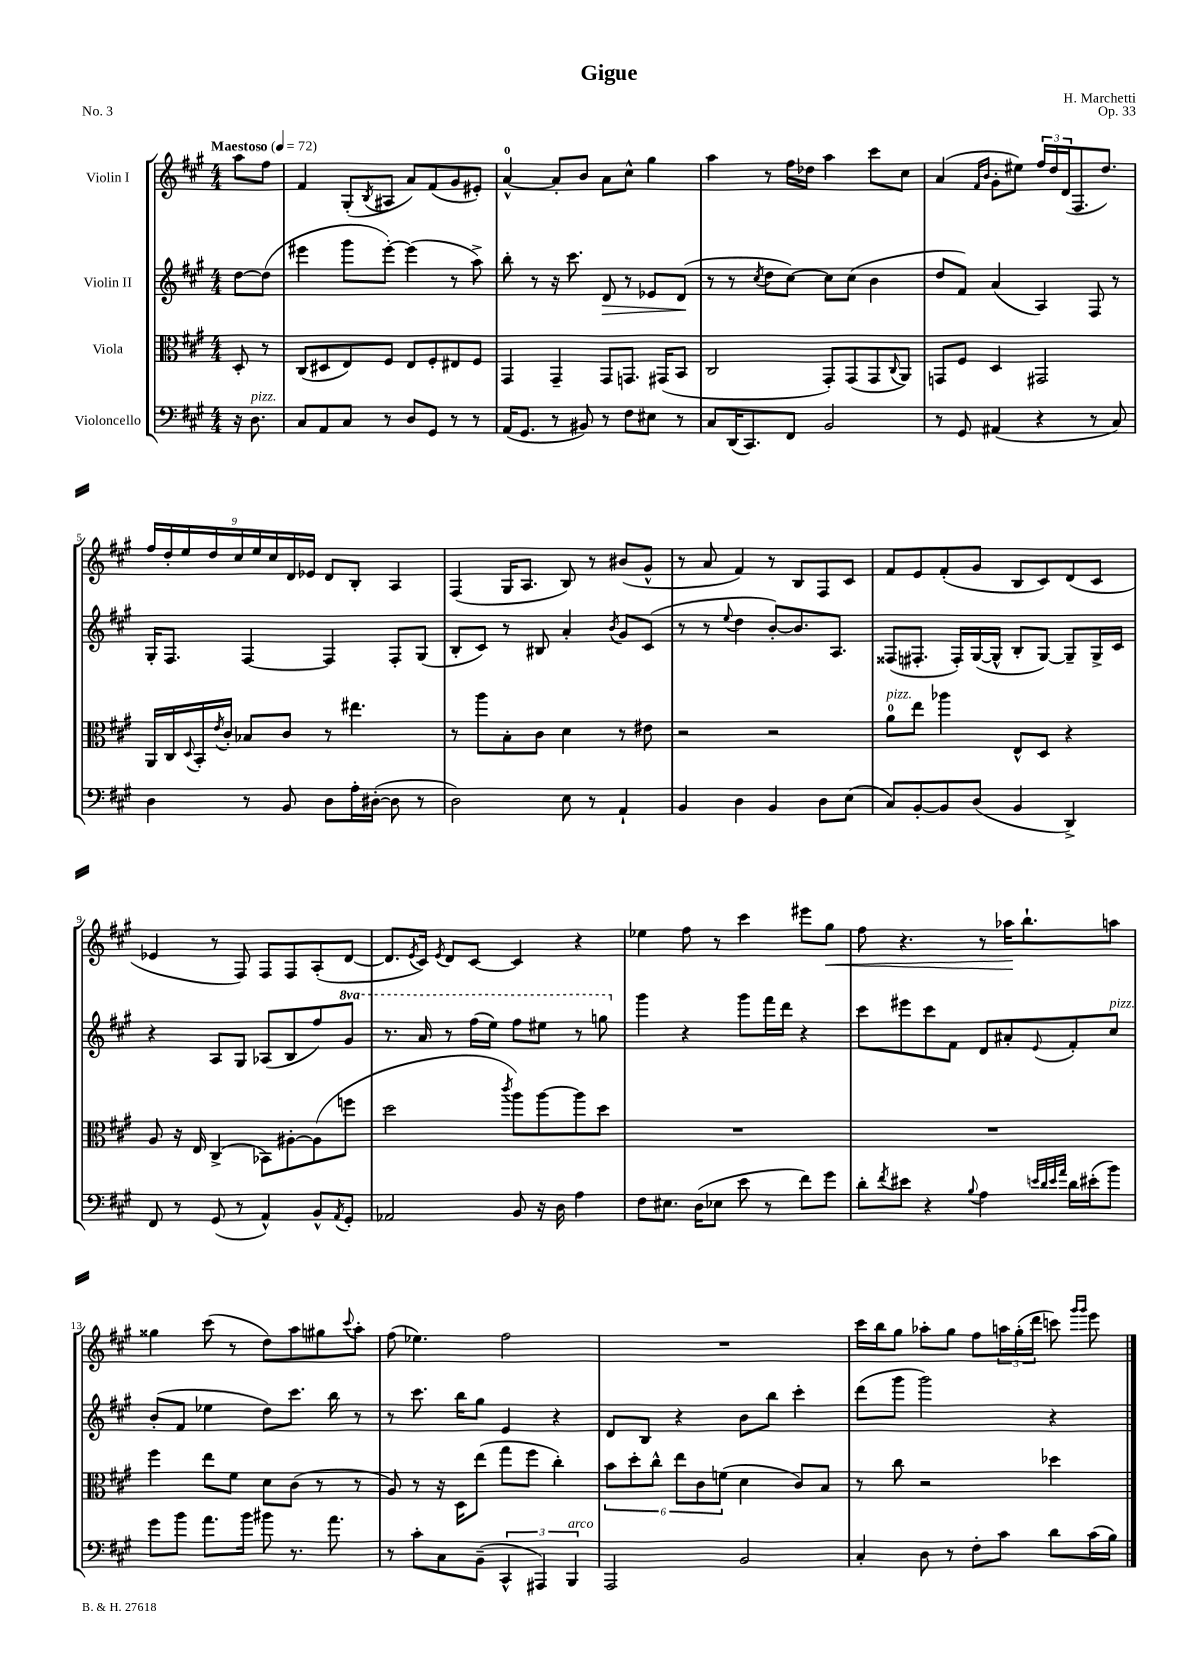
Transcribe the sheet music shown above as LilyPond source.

\header { title = "Gigue" composer = "H. Marchetti" opus = "Op. 33" piece = "No. 3" }
<<
\new StaffGroup <<
\new Staff = "s0" \with { instrumentName = "Violin I" } {
    \clef treble \key a \major \numericTimeSignature \time 4/4 \partial 4 \tempo "Maestoso" 4 = 72
    a''8 fis''8 |
    fis'4 gis8-.( \acciaccatura { b8 } ais8 a'8) fis'8( gis'8 eis'8-.) |
    a'4-0~-^ a'8-. b'8 a'8 cis''8-^ gis''4 |
    a''4 r8 fis''16 des''16 a''4 cis'''8 cis''8 |
    a'4( \grace { fis'16 b'16 } gis'8-. eis''8) \tuplet 3/2 { fis''16 d''16 d'16( } fis8. d''8.) |
    \tuplet 9/8 { fis''16 d''16-. e''16 d''16 cis''16 e''16 cis''16 d'16 ees'16 } d'8 b8-. a4 |
    fis4( gis16 a8. b8) r8 bis'8( gis'8-^ |
    r8 a'8 fis'4) r8 b8 fis8 cis'8 |
    fis'8 e'8 fis'8-.( gis'8 b8 cis'8) d'8( cis'8 |
    ees'4 r8 fis8) fis8 fis8 a8-.( d'8~ |
    d'8. \acciaccatura { e'8 } cis'16) \acciaccatura { e'8 } d'8 cis'8~ cis'4 r4 |
    ees''4 fis''8 r8 cis'''4 eis'''8 gis''8\< |
    fis''8 r4. r8 aes''16\! b''8.-! a''8 |
    gisis''4 cis'''8( r8 d''8) a''8 gis''8 \appoggiatura { cis'''8 } a''8-. |
    fis''8( ees''4.) fis''2 |
    R1 |
    cis'''16 b''16 gis''8 aes''8-. gis''8 fis''8 \tuplet 3/2 { a''16 gis''16-.( d'''16 } c'''8) \grace { gis'''16 gis'''16 } e'''8 \bar "|." |
}
\new Staff = "s1" \with { instrumentName = "Violin II" } {
    \clef treble \key a \major \numericTimeSignature \time 4/4 \set Staff.ottavationMarkups = #ottavation-simple-ordinals \partial 4
    d''8~ d''8( |
    eis'''4 gis'''8 eis'''8~-.) eis'''4( r8 a''8->) |
    b''8-. r8 r16 cis'''8. d'8\> r8 ees'8 d'8\!( |
    r8 r8 \acciaccatura { cis''8 } d''8 cis''8~) cis''8 cis''8( b'4 |
    d''8 fis'8) a'4( a4) fis8 r8 |
    gis16-. fis8. fis4~ fis4 fis8-. gis8( |
    b8-. cis'8) r8 bis8 a'4-. \acciaccatura { b'8 } gis'8 cis'8( |
    r8 r8 \appoggiatura { e''8 } d''4 b'8~-.) b'8. a8. |
    fisis8( fis8.-. fis16-.) gis16~( gis16-^ b8-. gis8~) gis8-- gis16-> cis'16 |
    r4 a8 gis8 aes8( b8 fis''8) \ottava #1 gis''8 |
    r8. a''16 r8 fis'''16( e'''16) fis'''8 eis'''8 r8 g'''8 \ottava #0 |
    gis'''4 r4 gis'''8 fis'''16 d'''16 r4 |
    cis'''8 eis'''8 cis'''8 fis'8 d'8 ais'8-. \appoggiatura { e'8 } fis'8-. cis''8^\markup { \italic "pizz." } |
    b'8-.( fis'8 ees''4 d''8) cis'''8. b''16 r8 |
    r8 cis'''8. b''16 gis''8 e'4 r4 |
    d'8 b8 r4 b'8 b''8 cis'''4-. |
    d'''8( gis'''8 gis'''2) r4 \bar "|." |
}
\new Staff = "s2" \with { instrumentName = "Viola" } {
    \clef alto \key a \major \numericTimeSignature \time 4/4 \partial 4
    d8-. r8 |
    cis8( dis8 e8) fis8 e8 fis8-. eis8 fis8 |
    gis,4 gis,4-- gis,8 g,8. gis,16( b,8 |
    cis2 gis,8-.) gis,8( gis,8 \appoggiatura { cis8 } a,8) |
    g,8 fis8 d4 gis,2 |
    a,16 cis16 \appoggiatura { d8 } b,16-. \acciaccatura { e'8 } cis'16-. bes8 cis'8 r8 eis''4. |
    r8 a''8 b8-. cis'8 d'4 r8 eis'8 |
    r2 r2 |
    a'8-0^\markup { \italic "pizz." } e''8 aes''4 e8-^ d8 r4 |
    a8 r16 e16 cis4->( bes,8) ais8~-. ais8( f''8 |
    d''2 \acciaccatura { cis'''8 } a''8) a''8~ a''8 d''8 |
    R1 |
    R1 |
    fis''4 e''8 fis'8 d'8 cis'8( r8 r8 |
    a8) r8 r16 d16 e''8( gis''8 fis''8 cis''4-.) |
    \tuplet 6/4 { b'8 d''8-. cis''8-^ e''8 cis'8 f'8( } d'4 cis'8) b8 |
    r8 cis''8 r2 des''4 \bar "|." |
}
\new Staff = "s3" \with { instrumentName = "Violoncello" } {
    \clef bass \key a \major \numericTimeSignature \time 4/4 \partial 4
    r16 d8.^\markup { \italic "pizz." } |
    cis8 a,8 cis8 r8 d8 gis,8 r8 r8 |
    a,16( gis,8. r8 bis,8) r8 fis8 eis8 r8 |
    cis8 d,16( cis,8.) fis,8 b,2 |
    r8 gis,8 ais,4( r4 r8 cis8) |
    d4 r8 b,8 d8 a16-. dis16~-.( dis8 r8 |
    d2) e8 r8 a,4-! |
    b,4 d4 b,4 d8 e8( |
    cis8) b,8~-. b,8 d8( b,4 d,4->) |
    fis,8 r8 gis,8( r8 a,4-^) b,8-^ \acciaccatura { a,8 } gis,8-. |
    aes,2 b,8 r16 d16 a4 |
    fis8 eis8. d16( ees8 e'8 r8 fis'8) gis'8 |
    d'8-. \acciaccatura { fis'8 } eis'8 r4 \appoggiatura { b8 } a4 \grace { e'32 d'32 e'32 a'32 } d'16 eis'16-.( b'8) |
    gis'8 b'8 a'8. b'16 bis'8 r8. a'8. |
    r8 cis'8-. cis8 b,8--( \tuplet 3/2 { cis,4-^ ais,,4) b,,4^\markup { \italic "arco" } } |
    a,,2 b,2 |
    cis4-. d8 r8 fis8-. cis'8 d'8 cis'16( b16) \bar "|." |
}
>>
>>
